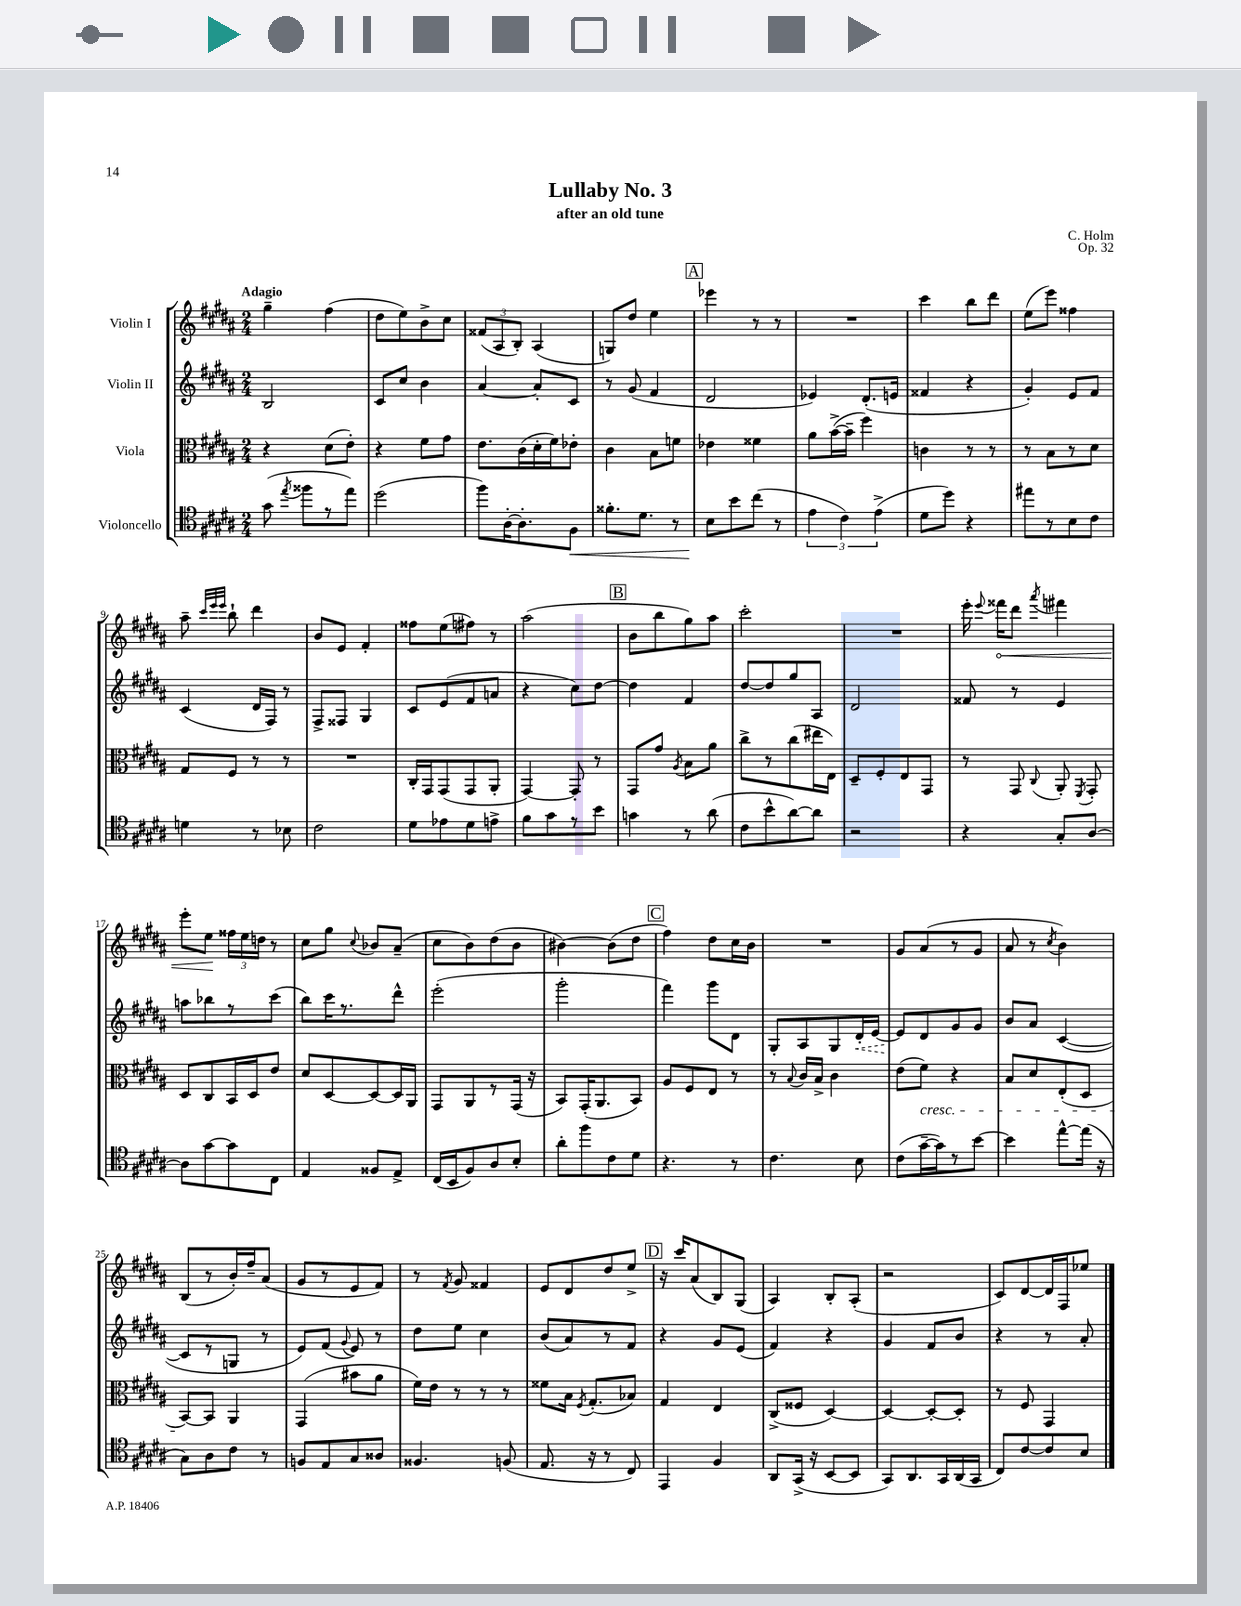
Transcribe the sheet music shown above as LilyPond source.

\header { title = "Lullaby No. 3" composer = "C. Holm" subtitle = "after an old tune" opus = "Op. 32" }
<<
\new StaffGroup <<
\new Staff = "s0" \with { instrumentName = "Violin I" } {
    \clef treble \key b \major \numericTimeSignature \time 2/4 \tempo "Adagio"
    \autoBeamOff gis''4-- fis''4( |
    dis''8[ e''8) b'8-> cis''8] |
    \tuplet 3/2 { fisis'8[( ais8 b8]-.) } ais4( |
    g8[) dis''8] e''4 |
    \mark \markup { \box "A" } ees'''4 r8 r8 |
    R2 |
    cis'''4 b''8[ dis'''8] |
    e''8[( e'''8]) fisis''4 |
    ais''8-- \grace { cis'''32[ e'''32 e'''32] } b''8-! dis'''4 |
    b'8[ e'8] fis'4-. |
    fisis''8[ e''8( fis''8]) r8 |
    ais''2( |
    \mark \markup { \box "B" } b'8[ b''8 gis''8) ais''8] |
    cis'''2-. |
    R2 |
    e'''16-. \appoggiatura { e'''8 } \once \override Hairpin.circled-tip = ##t fisis'''16[\< dis'''8] \acciaccatura { ais'''8 } fis'''4 |
    e'''8[-. e''8]\! \tuplet 3/2 { fisis''16[ e''16 d''16] } r8 |
    cis''8[ gis''8] \appoggiatura { cis''8 } bes'8[ ais'8]--( |
    cis''8[ b'8) dis''8( b'8] |
    bis'4~) bis'8[( dis''8] |
    \mark \markup { \box "C" } fis''4) dis''8[ cis''16 b'16] |
    R2 |
    gis'8[ ais'8( r8 gis'8] |
    ais'8 r8 \acciaccatura { cis''8 } b'4) |
    b8[( r8 b'16-.) fis''16-- ais'8]( |
    gis'8[ r8 e'8 fis'8]) |
    r8 \acciaccatura { fis'8 } gis'8 fisis'4 |
    e'8[ dis'8 dis''8 e''8]-> |
    \mark \markup { \box "D" } r16 cis'''16[ ais'8( b8) gis8]( |
    ais4) b8[-. ais8]-.( |
    r2 |
    cis'8[) dis'8~ dis'16 fis16 ees''8] \bar "|." |
}
\new Staff = "s1" \with { instrumentName = "Violin II" } {
    \clef treble \key b \major \numericTimeSignature \time 2/4
    \autoBeamOff b2 |
    cis'8[ cis''8] b'4 |
    ais'4~ ais'8[-. cis'8] |
    r8 gis'8( fis'4 |
    \mark \markup { \box "A" } dis'2 |
    ees'4) dis'8.[-.( e'16] |
    fisis'4 r4 |
    gis'4-.) e'8[ fis'8] |
    cis'4( dis'16[ fis16]) r8 |
    fis8[-> fisis8] gis4 |
    cis'8[ e'8( fis'8 a'8] |
    r4 cis''8[) dis''8]~ |
    \mark \markup { \box "B" } dis''4 fis'4 |
    dis''8[~ dis''8 gis''8 ais8] |
    dis'2 |
    fisis'8 r8 e'4 |
    a''8[ bes''8 r8 cis'''8]( |
    b''8[) cis'''16 r8. dis'''8]-^ |
    e'''2-.( |
    gis'''2-. |
    \mark \markup { \box "C" } fis'''4) gis'''8[ dis'8] |
    gis8[-. ais8 gis8 \once \override Hairpin.style = #'dashed-line dis'16-.\< e'16]~ |
    e'8[\! dis'8 gis'8 gis'8] |
    b'8[ ais'8] cis'4~( |
    cis'8[ r8 g8] r8 |
    e'8[) fis'8]( \appoggiatura { gis'8 } e'8) r8 |
    dis''8[ e''8] cis''4 |
    b'8[( ais'8) r8 fis'8] |
    \mark \markup { \box "D" } r4 gis'8[ e'8]( |
    fis'4) r4 |
    gis'4 fis'8[ b'8] |
    r4 r8 ais'8-. \bar "|." |
}
\new Staff = "s2" \with { instrumentName = "Viola" } {
    \clef alto \key b \major \numericTimeSignature \time 2/4
    \autoBeamOff r4 dis'8[( e'8]-.) |
    r4 fis'8[ gis'8] |
    e'8.[ cis'16( dis'16-. fis'16) ees'8]-. |
    cis'4 b8[ f'8] |
    \mark \markup { \box "A" } ees'4 fisis'4 |
    ais'8[ b'16~->( b'16]-- fis''4) |
    c'4 r8 r8 |
    r8 b8[ r8 dis'8] |
    gis8[ fis8] r8 r8 |
    R2 |
    cis16[-. gis,16 gis,8( gis,8 ais,8]-. |
    gis,4~) gis,8-. r8 |
    \mark \markup { \box "B" } gis,8[ gis'8] \acciaccatura { ais8 } b8[ ais'8] |
    cis''8[-> r8 cis''8( eis''16 e16]) |
    dis8[-- fis8-. e8 gis,8] |
    r8 gis,8 \appoggiatura { cis8 } ais,8-. \acciaccatura { fis,8 } gis,8-. |
    dis8[ cis8 b,16 dis16 e'8] |
    dis'8[ dis8~ dis8~ dis16 ais,16] |
    gis,8[ ais,8 r8 gis,16]( r16 |
    b,8[) gis,16-.( ais,8. b,8]) |
    \mark \markup { \box "C" } ais8[ fis8 e8] r8 |
    r8 \appoggiatura { b8 } cis'16[ b16]-> cis'4 |
    e'8[( fis'8]\cresc) r4 |
    b8[ dis'8 e8-.( dis8] |
    b,8[~\!) b,8] ais,4 |
    gis,4( bis'8[ ais'8] |
    fis'16[) e'16] r8 r8 r8 |
    fisis'8[ b16] \acciaccatura { fis8 } gis8.[-.( bes8]) |
    \mark \markup { \box "D" } gis4 e4 |
    cis8[->( fisis8] dis4~) |
    dis4~ dis8[~-. dis8]-. |
    r8 fis8 gis,4 \bar "|." |
}
\new Staff = "s3" \with { instrumentName = "Violoncello" } {
    \clef tenor \key b \major \numericTimeSignature \time 2/4
    \autoBeamOff gis'8( \acciaccatura { e''8 } fisis''8[ r8 e''8]) |
    dis''2( |
    fis''8[) ais16~-. ais8.-. fis8]\< |
    fisis'8.[-. dis'8.] r8 |
    \mark \markup { \box "A" } b8[\! b'8 cis''8]( r8 |
    \tuplet 3/2 { e'4 cis'4) e'4->( } |
    dis'8[ dis''8]) r4 |
    eis''8[ r8 b8 cis'8] |
    d'4 r8 bes8 |
    cis'2 |
    dis'8[ ees'8 dis'8 e'8]-> |
    fis'8[ gis'8 r8 b'8] |
    \mark \markup { \box "B" } g'4 r8 ais'8( |
    cis'8[ b'8-^ ais'8~) ais'8] |
    r2 |
    r4 gis8[-. ais8]~ |
    ais8[ gis'8~ gis'8 cis8] |
    e4 fisis8[ e8]-> |
    cis16[( b,16 fis8) ais8 b8]-. |
    ais'8[-. fis''8 cis'8 dis'8] |
    \mark \markup { \box "C" } r4. r8 |
    cis'4. b8 |
    cis'8[( gis'16~-- gis'16) r8 b'8]~ |
    b'4 e''8[~-^ e''16]( r16 |
    gis8[) ais8 cis'8] r8 |
    f8[ e8 gis8 aisis8] |
    fisis4. f8( |
    e8. r16 r8 cis8) |
    \mark \markup { \box "D" } e,4 fis4 |
    ais,8[ gis,16]->( r16 b,8[~ b,8] |
    gis,8[) ais,8. gis,16 ais,16( gis,16] |
    cis8[) cis'8~ cis'8 b8] \bar "|." |
}
>>
>>
